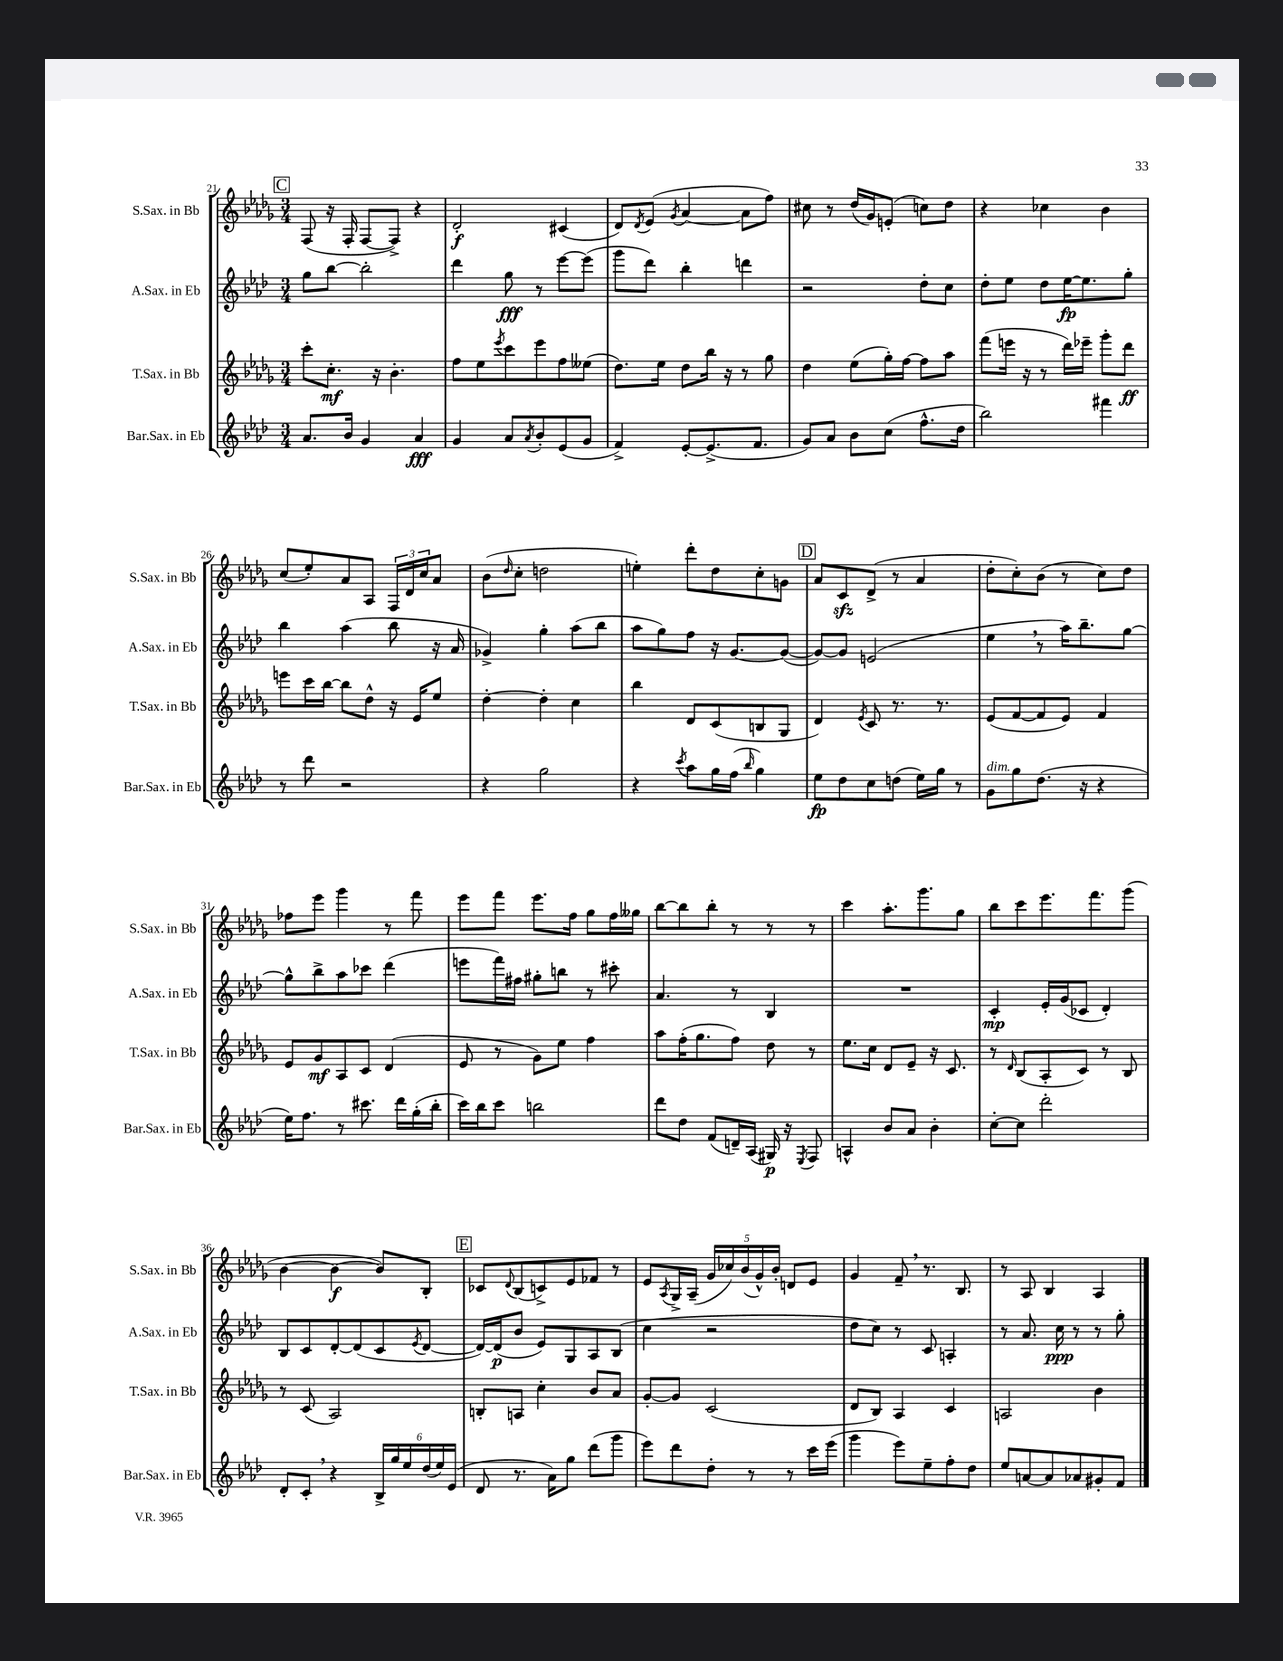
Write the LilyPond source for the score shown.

<<
\new StaffGroup <<
\new Staff = "s0" \with { instrumentName = "S.Sax. in Bb" shortInstrumentName = "S.Sax. in Bb" } {
    \clef treble \key des \major \numericTimeSignature \time 3/4
    \mark \markup { \box "C" } f8( r16 f16-. f8~ f8->) r4 |
    des'2-.\f cis'4( |
    des'8) \acciaccatura { des'8 } ees'8( \acciaccatura { ges'8 } aes'4~ aes'8 f''8) |
    cis''8 r8 des''16( ges'16) e'8-.( c''8) des''8 |
    r4 ces''4 bes'4 |
    c''8( ees''8-.) aes'8 aes8 \tuplet 3/2 { f16 des'16 c''16 } aes'8 |
    bes'8( \grace { des''16 } c''8-. d''2 |
    e''4-.) des'''8-. des''8 c''8-. g'8 |
    \mark \markup { \box "D" } aes'8 c'8\sfz des'8->( r8 aes'4 |
    des''8-. c''8-.) bes'8( r8 c''8) des''8 |
    fes''8 ees'''8 ges'''4 r8 f'''8 |
    ees'''8 f'''8 ees'''8. f''16 ges''8 f''16 geses''16 |
    bes''8~ bes''8 bes''8-. r8 r8 r8 |
    c'''4 aes''8.-. ges'''8. ges''8 |
    bes''8 c'''8 ees'''8. f'''8. ges'''8( |
    bes'4~ bes'4~\f bes'8) bes8-. |
    \mark \markup { \box "E" } ces'8 \appoggiatura { des'8 } bes8( c'8->) ees'8 fes'8 r8 |
    ees'8 \acciaccatura { aes8 } ges16-> aes16--( \tuplet 5/4 { ges'16 ces''16) bes'16( ges'16-^) bes'16-. } d'8 ees'8 |
    ges'4 f'8-- \breathe r8. bes8. |
    r8 aes8 bes4 aes4 \bar "|." |
}
\new Staff = "s1" \with { instrumentName = "A.Sax. in Eb" shortInstrumentName = "A.Sax. in Eb" } {
    \clef treble \key aes \major \numericTimeSignature \time 3/4
    \mark \markup { \box "C" } g''8 bes''8~ bes''2-. |
    des'''4 g''8\fff r8 ees'''8~ ees'''8( |
    g'''8 des'''8) bes''4-. d'''4 |
    r2 des''8-. c''8 |
    des''8-. ees''8 des''8 ees''16~\fp ees''8. g''8-. |
    bes''4 aes''4( bes''8 r16 aes'16 |
    ges'4->) g''4-. aes''8( bes''8 |
    aes''8 g''8) f''8 r16 g'8.~ g'8~( |
    \mark \markup { \box "D" } g'8~) g'8 e'2( |
    ees''4 \breathe r8 aes''16) bes''8.-- g''8~ |
    g''8-^ bes''8-> aes''8 ces'''8 des'''4( |
    e'''8 f'''16) fis''16 gis''8-. b''8 r8 cis'''8-. |
    aes'4. r8 bes4 |
    R2. |
    c'4-.\mp ees'16-. g'16( ces'8 des'4-.) |
    bes8 c'8 des'8~-. des'8( c'8 \acciaccatura { ees'8 } des'8~ |
    \mark \markup { \box "E" } des'16~) des'16\p( bes'8 ees'8) g8 aes8 bes8( |
    c''4 r2 |
    des''8 c''8) r8 c'8 a4-. |
    r8 aes'8. c''16\ppp r8 r8 g''8-. \bar "|." |
}
\new Staff = "s2" \with { instrumentName = "T.Sax. in Bb" shortInstrumentName = "T.Sax. in Bb" } {
    \clef treble \key des \major \numericTimeSignature \time 3/4
    \mark \markup { \box "C" } c'''8-. c''8.-.\mf r16 bes'4.-. |
    f''8 ees''8 \acciaccatura { ees'''8 } c'''8 ees'''8 f''8 eeses''8( |
    des''8.) ees''16 des''8 bes''16 r16 r8 ges''8 |
    des''4 ees''8( ges''16-.) f''16~ f''8 aes''8 |
    f'''8( e'''16 r16 r8 des'''16) ees'''16-- ges'''8-. des'''8\ff |
    e'''8 c'''16 bes''16~ bes''8 des''8-^ r16 ees'16 ees''8 |
    des''4~-. des''4-. c''4 |
    bes''4 des'8 c'8( b8 ges8 |
    \mark \markup { \box "D" } des'4) \acciaccatura { ees'8 } c'8 r8. r8. |
    ees'8( f'8~ f'8 ees'8) f'4 |
    ees'8 ges'8\mf aes8 c'8 des'4( |
    ees'8 r8 ges'8) ees''8 f''4 |
    aes''8 f''16-.( ges''8. f''8) des''8 r8 |
    ees''8. c''16 des'8 ees'8-- r16 c'8. |
    r8 \grace { des'16 } bes8( aes8-. c'8) r8 bes8 |
    r8 c'8( aes2) |
    \mark \markup { \box "E" } b8-. a8 c''4-. bes'8 aes'8 |
    ges'8~-. ges'8 c'2( |
    des'8 bes8) aes4 c'4 |
    a2 bes'4 \bar "|." |
}
\new Staff = "s3" \with { instrumentName = "Bar.Sax. in Eb" shortInstrumentName = "Bar.Sax. in Eb" } {
    \clef treble \key aes \major \numericTimeSignature \time 3/4
    \mark \markup { \box "C" } aes'8. bes'16 g'4 aes'4\fff |
    g'4 aes'8 \acciaccatura { aes'8 } bes'8-. ees'8( g'8 |
    f'4->) ees'8~-. ees'8.->( f'8. |
    g'8) aes'8 bes'8 c''8( f''8.-^ des''16 |
    bes''2) fis'''4 |
    r8 des'''8 r2 |
    r4 g''2 |
    r4 \acciaccatura { c'''8 } aes''8 g''16 f''16( \grace { bes''16 } g''4) |
    \mark \markup { \box "D" } ees''8\fp des''8 c''8 d''8( ees''16) g''16 r8 |
    g'8^\markup { \italic "dim." } g''8 des''8.( r16 r4 |
    ees''16) f''8. r8 cis'''8. des'''16 g''16-.( bes''16-. |
    c'''16) bes''16 c'''8 b''2 |
    des'''8 des''8 f'8( d'16--) aes16( gis16\p) r16 \acciaccatura { ees8 } f8 |
    a4-^ bes'8 aes'8 bes'4-. |
    c''8~-. c''8 des'''2-. |
    des'8-. c'8-. \breathe r4 \tuplet 6/4 { bes16-> g''16 ees''16 des''16( ees''16) ees'16( } |
    \mark \markup { \box "E" } des'8 r8. aes'16) g''8 des'''8( g'''8 |
    ees'''8) des'''8 des''8-. r8 r8 c'''16 ees'''16( |
    g'''4 ees'''8) ees''8-- f''8-. des''8 |
    ees''8 a'8~ a'8 aes'8 gis'8-. f'8 \bar "|." |
}
>>
>>
\layout { \context { \Score currentBarNumber = #21 } }
